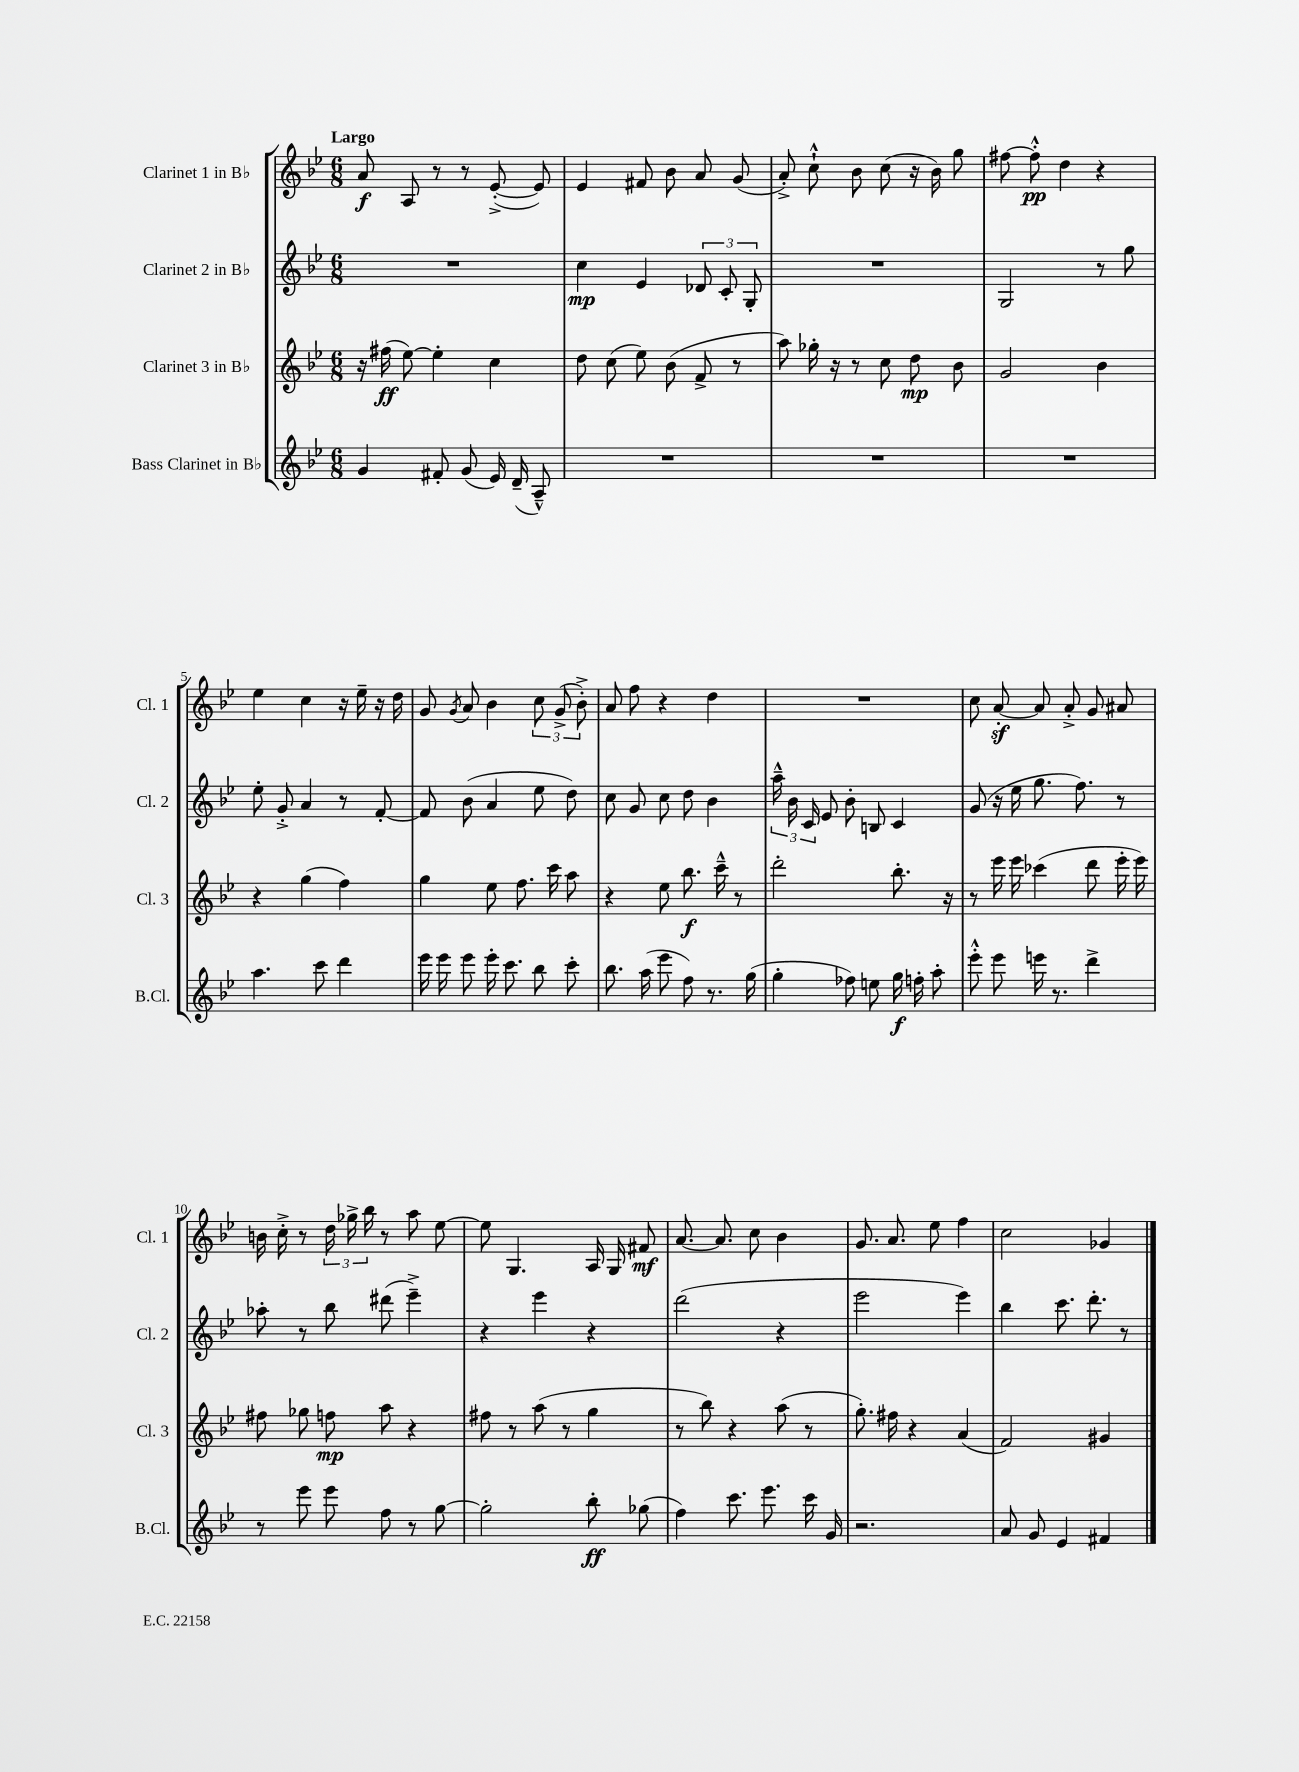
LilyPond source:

<<
\new StaffGroup <<
\new Staff = "s0" \with { instrumentName = "Clarinet 1 in Bb" shortInstrumentName = "Cl. 1" } {
    \clef treble \key bes \major \numericTimeSignature \time 6/8 \tempo "Largo"
    \autoBeamOff a'8\f a8 r8 r8 ees'8~-.->( ees'8) |
    ees'4 fis'8 bes'8 a'8 g'8( |
    a'8-.->) c''8-!-^ bes'8 c''8( r16 bes'16) g''8 |
    fis''8~ fis''8-.-^\pp d''4 r4 |
    ees''4 c''4 r16 ees''16-- r16 d''16 |
    g'8 \acciaccatura { g'8 } a'8 bes'4 \tuplet 3/2 { c''8 g'8->( bes'8-.->) } |
    a'8 f''8 r4 d''4 |
    R2. |
    c''8 a'8~-.\sf a'8 a'8-.-> g'8 ais'8 |
    b'16 c''16-.-> r8 \tuplet 3/2 { d''16 ges''16-> bes''16 } r8 a''8 ees''8~ |
    ees''8 g4. a16 g16 fis'8\mf |
    a'8.~ a'8. c''8 bes'4 |
    g'8. a'8. ees''8 f''4 |
    c''2 ges'4 \bar "|." |
}
\new Staff = "s1" \with { instrumentName = "Clarinet 2 in Bb" shortInstrumentName = "Cl. 2" } {
    \clef treble \key bes \major \numericTimeSignature \time 6/8
    \autoBeamOff R2. |
    c''4\mp ees'4 \tuplet 3/2 { des'8 c'8-. g8-. } |
    R2. |
    g2 r8 g''8 |
    ees''8-. g'8-.-> a'4 r8 f'8~-. |
    f'8 bes'8( a'4 ees''8 d''8) |
    c''8 g'8 c''8 d''8 bes'4 |
    \tuplet 3/2 { a''16---^ bes'16 c'16 } ees'8 bes'8-. b8 c'4 |
    g'8( r16 ees''16 g''8. f''8.) r8 |
    aes''8-. r8 bes''8 dis'''8( ees'''4--->) |
    r4 ees'''4 r4 |
    d'''2( r4 |
    ees'''2 ees'''4) |
    bes''4 c'''8. d'''8.-. r8 \bar "|." |
}
\new Staff = "s2" \with { instrumentName = "Clarinet 3 in Bb" shortInstrumentName = "Cl. 3" } {
    \clef treble \key bes \major \numericTimeSignature \time 6/8
    \autoBeamOff r16 fis''16\ff( ees''8~) ees''4-. c''4 |
    d''8 c''8( ees''8) bes'8( f'8-> r8 |
    a''8) ges''16-. r16 r8 c''8 d''8\mp bes'8 |
    g'2 bes'4 |
    r4 g''4( f''4) |
    g''4 ees''8 f''8. c'''16 a''8 |
    r4 ees''8 bes''8.\f c'''16---^ r8 |
    d'''2-. bes''8.-. r16 |
    r8 ees'''16 ees'''16 ces'''4( d'''8 ees'''16-. ees'''16) |
    fis''8 ges''8 f''8\mp a''8 r4 |
    fis''8 r8 a''8( r8 g''4 |
    r8 bes''8) r4 a''8( r8 |
    g''8.-.) fis''16 r4 a'4( |
    f'2) gis'4 \bar "|." |
}
\new Staff = "s3" \with { instrumentName = "Bass Clarinet in Bb" shortInstrumentName = "B.Cl." } {
    \clef treble \key bes \major \numericTimeSignature \time 6/8
    \autoBeamOff g'4 fis'8-. g'8( ees'16) d'16--( a8---^) |
    R2. |
    R2. |
    R2. |
    a''4. c'''8 d'''4 |
    ees'''16 ees'''16 ees'''8 ees'''16-. c'''8. bes''8 c'''8-. |
    bes''8. a''16( ees'''8 f''8) r8. g''16( |
    g''4-. fes''8) e''8 g''16\f f''16-. a''8-. |
    ees'''8-.-^ ees'''8 e'''16 r8. d'''4-> |
    r8 ees'''8 ees'''8 f''8 r8 g''8~ |
    g''2-. bes''8-.\ff ges''8( |
    f''4) c'''8. ees'''8. c'''16 g'16 |
    r2. |
    a'8 g'8 ees'4 fis'4 \bar "|." |
}
>>
>>
